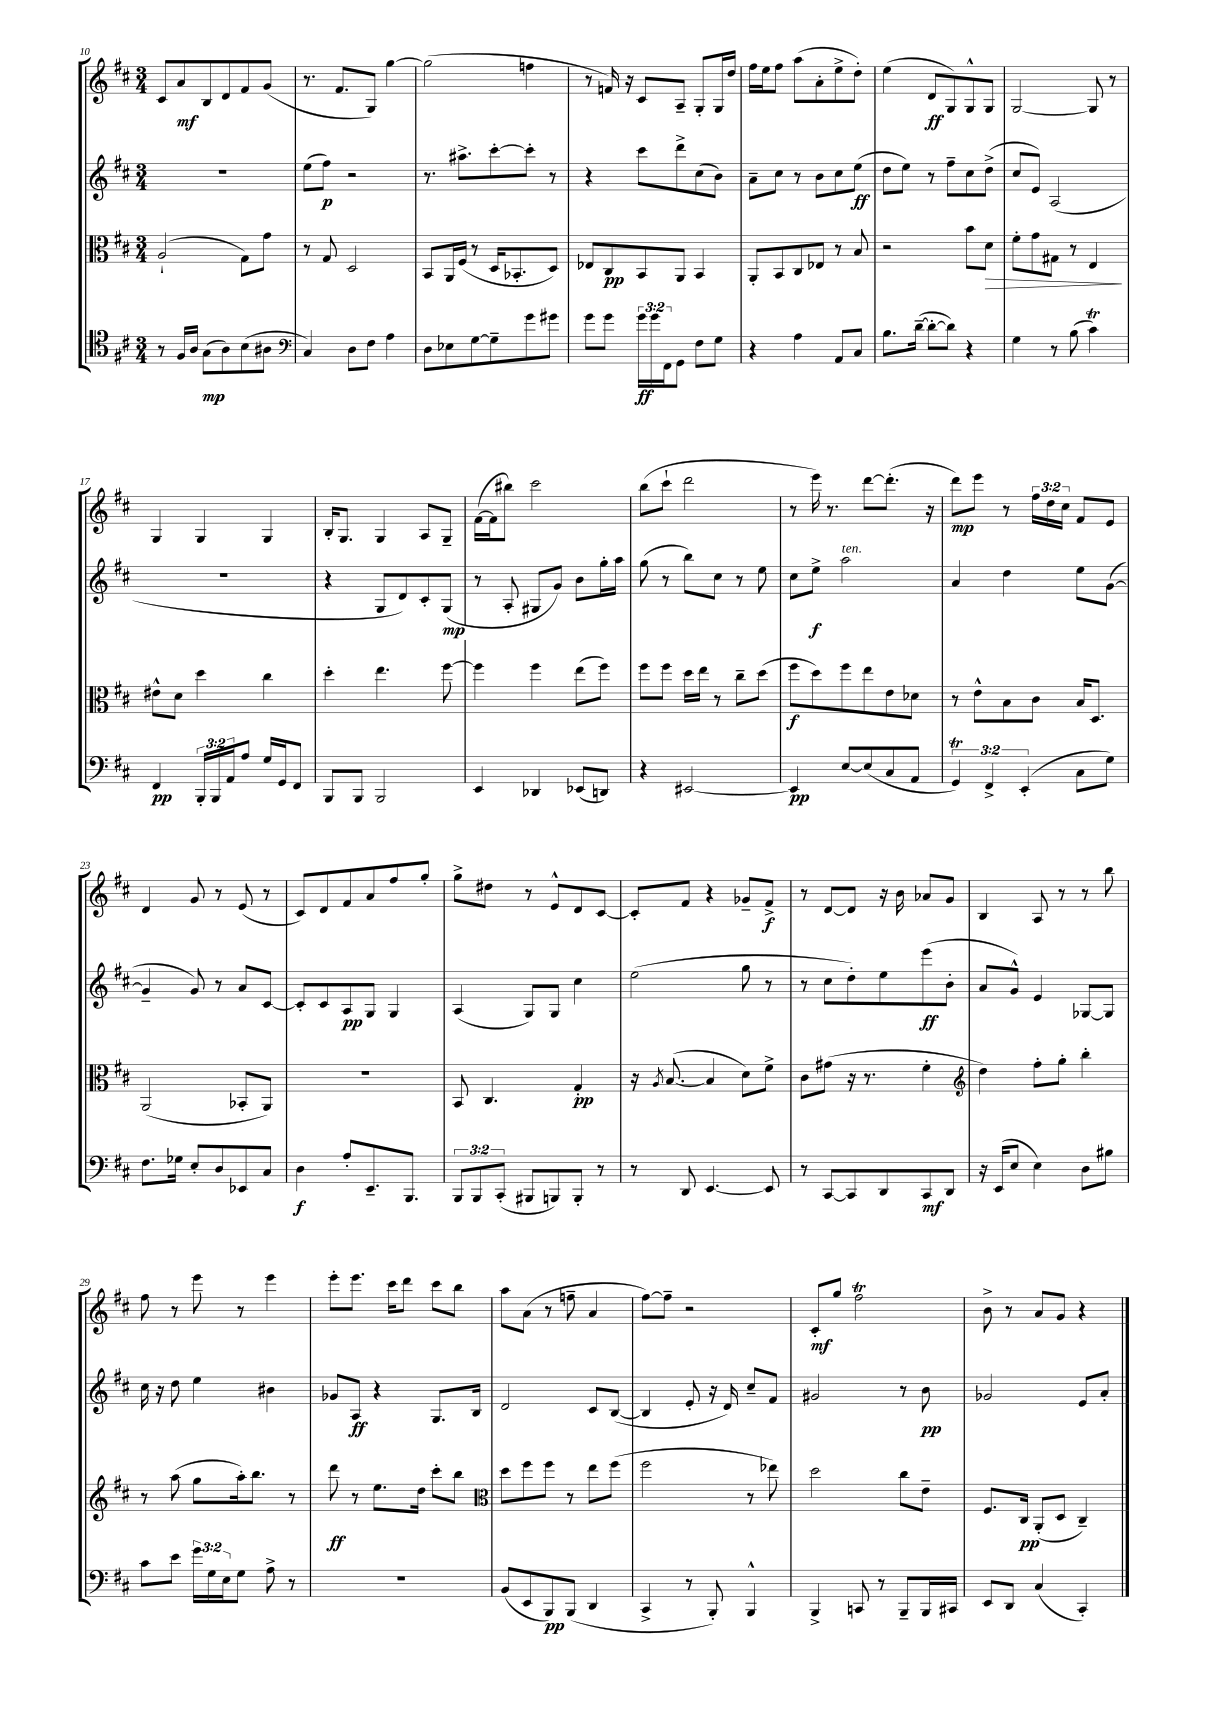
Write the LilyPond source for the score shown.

<<
\new StaffGroup <<
\new Staff = "s0" {
    \clef treble \key d \major \numericTimeSignature \time 3/4 \override Staff.TupletNumber.text = #tuplet-number::calc-fraction-text
    cis'8 a'8\mf b8 d'8 fis'8 g'8( |
    r8. fis'8. g8) g''4~ |
    g''2( f''4 |
    r8 f'16) r16 cis'8 a8-- g8-. g16 d''16 |
    fis''16 e''16 fis''8 a''8( a'8-. e''8-> d''8-.) |
    e''4( d'8\ff g8) g8-^ g8 |
    g2~ g8 r8 |
    g4 g4 g4 |
    b16-. g8. g4 a8 g8-- |
    fis'16~( fis'16 bis''8) cis'''2 |
    b''8( cis'''8-! d'''2 |
    r8 e'''16) r8. d'''8~ d'''8.-.( r16 |
    d'''8\mp) e'''8 r8 \tuplet 3/2 { fis''16 d''16 cis''16 } fis'8 e'8 |
    d'4 g'8 r8 e'8( r8 |
    cis'8) d'8 fis'8 a'8 fis''8 g''8-. |
    g''8-> dis''8 r8 e'8-^ d'8 cis'8~ |
    cis'8-. fis'8 r4 ges'8-- fis'8->\f |
    r8 d'8~ d'8 r16 b'16 aes'8 g'8 |
    b4 a8 r8 r8 b''8 |
    fis''8 r8 e'''8 r8 e'''4 |
    e'''8-. e'''8. cis'''16 d'''8 cis'''8 b''8 |
    a''8 a'8( r8 f''8-- a'4 |
    fis''8~) fis''8-- r2 |
    cis'8-.\mf g''8 fis''2\trill |
    b'8-> r8 a'8 g'8 r4 \bar "|." |
}
\new Staff = "s1" {
    \clef treble \key d \major \numericTimeSignature \time 3/4
    R2. |
    e''8( fis''8\p) r2 |
    r8. ais''8.-> cis'''8~-. cis'''8-. r8 |
    r4 cis'''8 d'''8-> cis''8( b'8) |
    a'8-- cis''8 r8 b'8 cis''8 e''8\ff( |
    d''8 e''8) r8 fis''8-- cis''8 d''8->( |
    cis''8 e'8) a2( |
    R2. |
    r4 g8 d'8) cis'8-. g8\mp( |
    r8 a8-. gis8 g'8) b'8 g''16-. a''16 |
    g''8( r8 b''8) cis''8 r8 e''8 |
    cis''8 e''8->\f a''2^\markup { \italic "ten." } |
    a'4 d''4 e''8 g'8~( |
    g'4-- g'8) r8 a'8 cis'8~ |
    cis'8-. cis'8 a8\pp g8 g4 |
    a4( g8) g8 cis''4 |
    e''2( g''8 r8 |
    r8 cis''8 d''8-.) e''8 e'''8\ff( b'8-. |
    a'8 g'8-^) e'4 ges8~ ges8 |
    cis''16 r16 d''8 e''4 bis'4 |
    ges'8 a8\ff r4 g8. b16 |
    d'2 cis'8 b8~( |
    b4 e'8-. r16 d'16) cis''8-- fis'8 |
    gis'2 r8 b'8\pp |
    ges'2 e'8 a'8-. \bar "|." |
}
\new Staff = "s2" {
    \clef alto \key d \major \numericTimeSignature \time 3/4
    a2-!( g8) g'8 |
    r8 g8 d2 |
    b,8 a,16 fis16( r8 d16 bes,8.-. d8) |
    ees8 cis8\pp b,8 a,8 b,4 |
    a,8-. b,8 cis8 ees8 r8 b8 |
    r2 b'8 d'8\> |
    fis'8-. g'8 gis8 r8 e4\! |
    eis'8-^ d'8 d''4 cis''4 |
    d''4-. e''4. fis''8~ |
    fis''4 fis''4 e''8( fis''8) |
    fis''8 fis''8 d''16 e''16 r8 cis''8-- d''8( |
    fis''8\f d''8) fis''8 e''8 e'8 des'8 |
    r8 e'8-^ b8 cis'8 b16 d8. |
    a,2( bes,8-. a,8) |
    R2. |
    b,8 cis4. g4-.\pp |
    r16 \acciaccatura { a8 } b8.~( b4 d'8) fis'8-> |
    cis'8 gis'8( r16 r8. fis'4-. |
    \clef treble d''4) fis''8-. g''8-. b''4-. |
    r8 a''8( g''8 a''16-.) b''8. r8 |
    d'''8\ff r8 e''8. d''16 cis'''8-. b''8 |
    \clef alto d''8 fis''8 fis''8 r8 e''8 fis''8( |
    fis''2 r8 ees''8) |
    d''2 cis''8 e'8-- |
    fis8. cis16\pp a,8-.( d8 cis4--) \bar "|." |
}
\new Staff = "s3" {
    \clef tenor \key d \major \numericTimeSignature \time 3/4 \override Staff.TupletNumber.text = #tuplet-number::calc-fraction-text
    r8 fis16 a16 g8\mp( a8) b8( ais8 |
    \clef bass cis4) d8 fis8 a4 |
    d8 ees8 g8~ g8-- g'8 gis'8 |
    g'8 g'8 \tuplet 3/2 { g'16\ff g'16 fis,16 } g,8 fis8 g8 |
    r4 a4 a,8 cis8 |
    b8. d'16~--( d'8~-. d'8) r4 |
    g4 r8 b8( cis'4\trill) |
    fis,4\pp \tuplet 3/2 { b,,16-. b,,16 a,16 } a8 g16 g,16 fis,8 |
    b,,8 b,,8 b,,2 |
    e,4 des,4 ees,8( d,8) |
    r4 eis,2~ |
    eis,4\pp e8~ e8( cis8 a,8 |
    \tuplet 3/2 { g,4\trill) fis,4-> e,4-.( } cis8 g8) |
    fis8. ges16 e8-. d8 ees,8 cis8 |
    d4\f a8-. e,8.-- b,,8. |
    \tuplet 3/2 { b,,8 b,,8 cis,8-.( } bis,,8 b,,8) b,,8-. r8 |
    r8 d,8 e,4.~ e,8 |
    r8 cis,8~ cis,8 d,8 cis,8\mf d,8 |
    r16 e,16( e8 e4) d8 bis8 |
    cis'8 e'8 \tuplet 3/2 { g'16 g16 e16 } g8 a8-> r8 |
    R2. |
    b,8( e,8 b,,8\pp) b,,8( d,4 |
    cis,4-> r8 b,,8-.) b,,4-^ |
    b,,4-> c,8 r8 b,,8-- b,,16 cis,16 |
    e,8 d,8 cis4( cis,4-.) \bar "|." |
}
>>
>>
\layout { \context { \Score currentBarNumber = #10 } }
